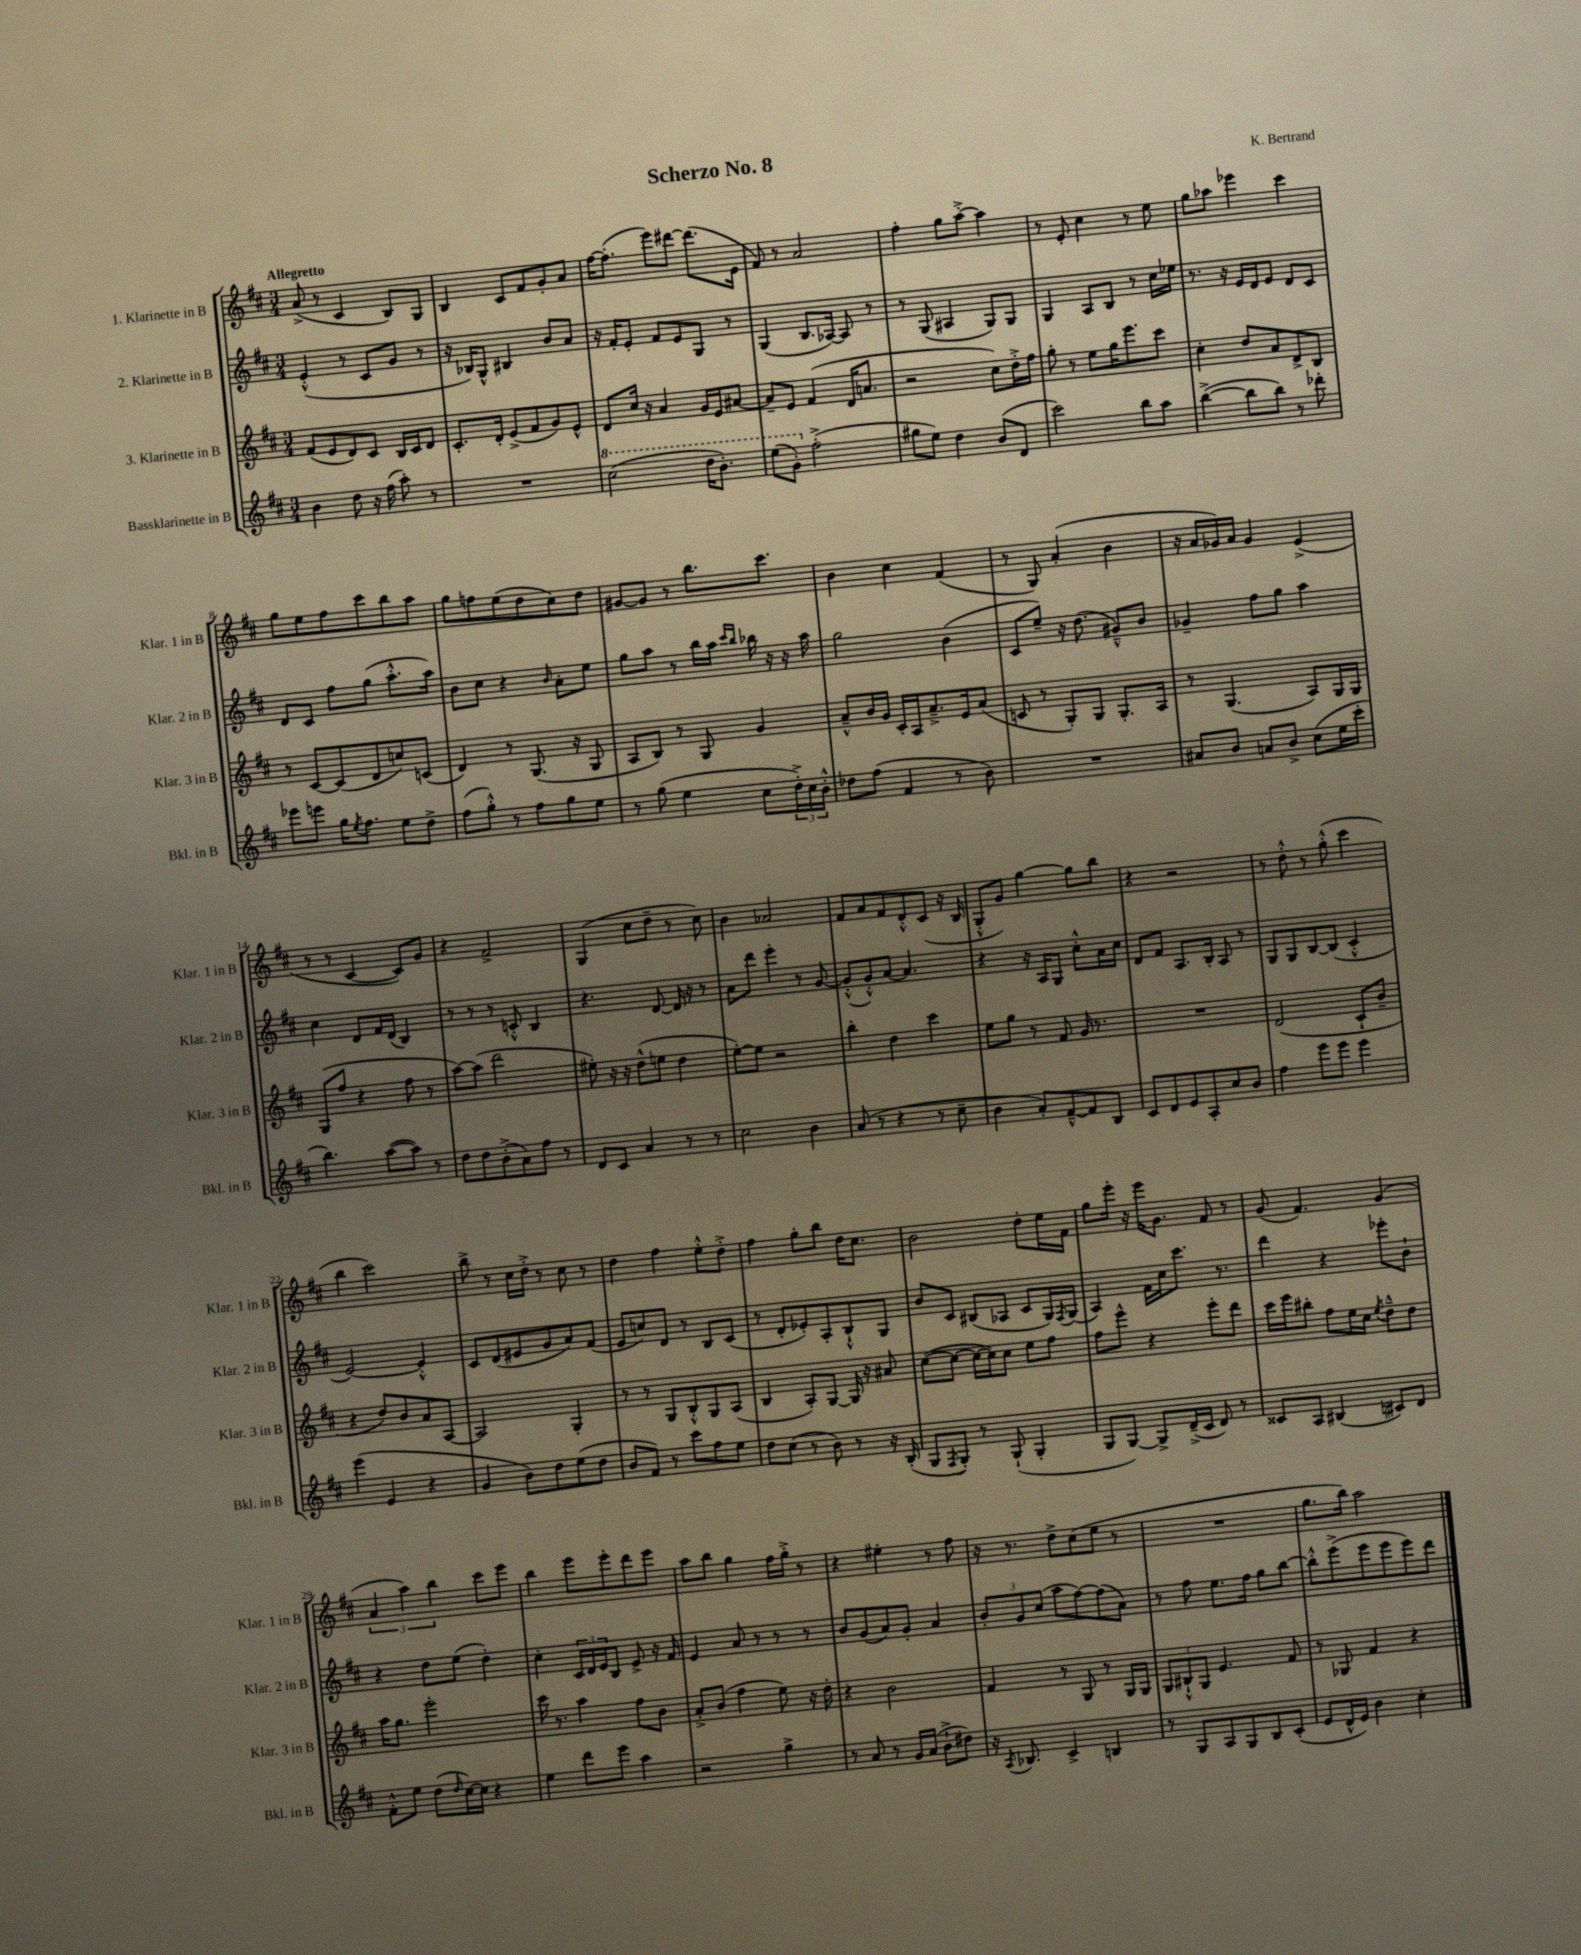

**kern	**kern	**kern	**kern
*staff4	*staff3	*staff2	*staff1
*clefG2	*clefG2	*clefG2	*clefG2
*k[f#c#]	*k[f#c#]	*k[f#c#]	*k[f#c#]
*M3/4	*M3/4	*M3/4	*M3/4
4b	(8f#	(4e'^^	(8a^
.	8e	.	8r
8dd	8d)	8r	4c#
16r	8c#	8c#	.
(16ff#	.	.	.
8aa')	16B	8g	8B)
.	16c#	.	.
8r	8d	8r	8G
=	=	=	=
2.r	8.c#'	16r	4B
.	.	16B-)	.
.	.	8G^^	.
.	16d'	.	.
.	(8e^	4B#	8c#
.	8f#	.	8f#
.	8g)	8b	8g'
.	8e^^	8a	8a
=	=	=	=
(2ccc#	8d	16r	[16ff#
.	.	16f#'	(8.ff#']
.	16cc#	8e'	.
.	16r	.	.
.	4a	8f#	8eee)
.	.	8e	[8ddd#
16ddd	16g	8G	(8.ddd#]
8.bb')	16e	.	.
.	[8a#	8r	.
.	.	.	16e
=	=	=	=
(8eee	8a#~]	(4G	8f#)
8gg')	8e	.	8r
(2ff#'^	(4f#	8.B	2a
.	.	[16A-)	.
.	16d	8A-]	.
.	8.a	.	.
.	.	8r	.
=	=	=	=
8gg#	2r	8r	4ff#'
8ee)	.	(8G	.
4dd	.	4A#	8gg
.	.	.	[8aa'^
(8b	8cc#)	8G)	4aa]
8d	16dd'^	8G	.
.	16ff#	.	.
=	=	=	=
2ccc#)	8gg'	4G	8r
.	8r	.	8e'
.	8ee	8A	4cc#
.	16gg	8B	.
.	8.eee	.	.
8bb	.	8r	8r
8aa	8ccc#	16cc#	8ee
.	.	16ee-	.
=	=	=	=
([4bb^	4cc#'	8.r	8gg
.	.	.	8aa-
.	.	16r	.
8bb]	8dd	16e	4eee-
.	.	16d	.
8bb)	8a	8e	.
8r	8d^	8d	4ccc#
8ddd-'	8B	8c#	.
=	=	=	=
8eee-	8r	8d	8gg
8eee	[8c#	8c#	8ee
16gg	(8c#]	8ff#	8ff#
8qee	.	.	.
8.ff#	.	.	.
.	8d	(8gg	8ccc#
8ee	8cc)	8.aa'^^	8bb
8dd^	(8c	.	8aa
.	.	16aa)	.
=	=	=	=
(8ff#	4d)	8b	8gg
8gg'^^)	.	8cc#	8ff
8r	8r	4r	(8ee
8ff#	(8.G	.	8dd
.	.	16qqb	.
8gg	.	8a'	8cc#)
.	16r	.	.
8ee	8G	8ee	8dd
=	=	=	=
8r	8A	8gg	[8g#
(8gg	8B)	8aa	8g#]
4ee	8r	8r	8r
.	8G	16bb	8.bb
.	.	16aa	.
.	.	16qqccc#	.
.	.	16qqbb	.
8cc#	4g	16bb-	.
.	.	16r	8.ccc#
24dd'^)	.	16r	.
24cc#	.	.	.
.	.	16aa	.
24b'^^	.	.	.
=	=	=	=
8dd-	8a~^^	2gg	4b
(8ff#	16b	.	.
.	16g	.	.
4f#	16c#'	.	4cc#
.	16A	.	.
.	8.a~^	.	.
8r	.	(4b	(4f#
.	16e	.	.
8b)	(8a	.	.
=	=	=	=
2.r	8c	8c#	8r
.	8r	8ee~)	8G)
.	8G')	16r	(4a'
.	.	(8.dd	.
.	8G	.	.
.	8.G'	8g#~^^)	4b
.	.	8b	.
.	16A	.	.
=	=	=	=
8a#	8r	4g-~	16r
.	.	.	16a
8b	(4.G	.	16g-)
.	.	.	16a
8a	.	8ff#	4g-
8b^	.	8gg	.
(8cc#	8A)	4aa	(4e^
16ee	16G	.	.
16ccc#'	16G	.	.
=	=	=	=
4.bb)	(8G	4cc#	8r
.	8ff#	.	8r
.	4r	8d	[4c#
([8aa	.	16f#	.
.	.	(16d	.
8aa])	8ff#	4B)	8c#])
8r	8r	.	8g
=	=	=	=
8dd	[8aa)	8r	4r
8dd	(8aa]	8r	.
(8b'^	2ddd	8r	2f#^
8a)	.	8c'^^	.
8ff#	.	4B	.
8r	.	.	.
=	=	=	=
8d	8ee#')	4.r	(4G
8c#	16r	.	.
.	16r	.	.
4a	(8dd^^	.	8cc#
.	8ee	[8d	8dd~
8r	4dd	16d]	8r
.	.	16r	.
8r	.	8r	8cc#)
=	=	=	=
2cc#	[8ee')	8a	4b
.	8ee]	8ddd	.
.	2r	4eee'	2a-
4b	.	8r	.
.	.	[8g	.
=	=	=	=
(8a	4bb'	(8g'^^]	8f#
8r	.	8g'^^)	8a
4r	4dd	[8a	8f#
.	.	4.a]	8d'^^
8r	4ccc#	.	(8c#
8cc#~	.	.	16r
.	.	.	16B
=	=	=	=
4b	8ee	4r	8G'^^
.	8gg	.	8g)
8a')	8r	16r	[4gg
.	.	16A	.
[8f#~^^	8f#	8G	.
8f#]	16g	8cc#'^^	8gg]
.	8.r	.	.
8B	.	16a	8bb
.	.	16cc#	.
=	=	=	=
8c#	2.r	8d	4r
8d	.	8f#	.
8e	.	8.A	2r
8A'	.	.	.
.	.	16B'	.
8cc#	.	8A	.
8b	.	8r	.
=	=	=	=
4ff#	(2d	8G	8r
.	.	8G	8dd'^^
8eee	.	[8B	8r
8eee	.	(8B]	(8gg'^^
4eee	8c#`	4c#'^^	4ccc#
.	8b~	.	.
=	=	=	=
(4eee	4r	[2e)	4bb
4e	8dd)	.	2ccc#)
.	8b	.	.
4r	8a	4e'^^]	.
.	[8A	.	.
=	=	=	=
4g	2A]	8c#	8bb^
.	.	(8d	8r
8b)	.	8e#	16cc#
.	.	.	16dd'^
8dd	.	8g	8r
(8ee	4G'	8a)	8cc#
8dd	.	(8f#	8r
=	=	=	=
8b	8r	8e	4dd
8f#)	8r	8cc)	.
8r	8G	8d	4ff#
8ccc#	8B'^^	8r	.
8ff#	8G	8B	8ee'^^
8ee	(8A	(8c#	8dd'^
=	=	=	=
8dd	4B	8r	4ff#
(8cc#	.	8d'	.
8r	8A')	8e-')	8gg'
8b)	[8G	8A'	8bb
8r	16G]	8B`^^	16dd
.	16r	.	8.cc#
16r	8a#	8G	.
(16B'	.	.	.
=	=	=	=
8G	([8cc#	8b	2b
8qF#	.	.	.
8G')	8cc#_	8c#	.
8r	16cc#_	(8B#	.
.	16cc#])	.	.
(8G`	8cc#	8A-	.
4G'	8ee	8c#	8dd'
.	8ff#	16G)	16ee
.	.	8qF#	.
.	.	(16G	16f#
=	=	=	=
8G	8ff#	4A)	8gg
[8G)	8eee^^	.	16eee'
.	.	.	16r
8G^]	4r	16f#	16eee
.	.	16cc#	8.g
(16d~^	.	8.ccc#	.
16c#	.	.	.
8d)	8eee'	.	8f#
.	.	8.r	.
8r	8ddd	.	8r
=	=	=	=
8c##	16ccc#	4ddd	(8g
.	16eee	.	.
8A	8bb#'	.	4.f#)
(4B#	8ff#	4r	.
.	16ee	.	.
.	16cc#	.	.
.	8qee	.	.
8c#)	8dd~^^	8eee-'	(4g
8d	8dd	8b`	.
=	=	=	=
8f#'^^	16aa	4r	6a
.	8.gg	.	.
8ee	.	.	.
.	.	.	6aa)
(8dd	2eee'	8dd	.
.	.	.	6bb
16qqdd	.	.	.
[16cc#)	.	(8ee	.
16cc#]	.	.	.
4r	.	4dd')	8ccc#
.	.	.	8eee
=	=	=	=
4ee	16ccc#	4cc#'	4bb
.	8.r	.	.
8ddd	4aa	24c#	8eee
.	.	24d	.
.	.	24e	.
8eee	.	8B	8eee'
4aa	8ff#	8e^	8ddd
.	8b	16r	8eee
.	.	16f#	.
=	=	=	=
2r	8a'^	4e	8aa
.	(8b	.	8bb
.	4ff#	8a	4gg
.	.	8r	.
4gg^	8ee)	8r	16ff#
.	.	.	16gg'^
.	16r	8r	8r
.	16dd'	.	.
=	=	=	=
8r	4r	8b	4r
8a	.	(8g	.
8r	2b	8a)	4ee#'
16g	.	8g'	.
(16a	.	.	.
8b`^	.	4a	8r
8dd#)	.	.	8ff#
=	=	=	=
16r	4f#	12b'	16r
8qA	.	.	.
8.B-	.	.	8.r
.	.	12g	.
.	.	(12cc#	.
4c#^	8r	8aa	8dd^
.	8G	[8ff#)	(8cc#
4B	8r	(8ff#]	8ee
.	16G	8a)	8r
.	16G	.	.
=	=	=	=
8r	12G	8r	2.r
.	12B#`^^	.	.
8G	.	8ff#	.
.	12G	.	.
8A	4.e	8.ee	.
8G	.	.	.
.	.	16ff#	.
8B	.	8gg	.
(8c#'	8f#	[8bb	.
=	=	=	=
8e	8r	8bb'^^]	8.gg
16d^^	8G-	(8eee^	.
16e)	.	.	16bb)
4b	4f#	8eee	2aa
.	.	8eee	.
4cc#'	4r	8eee)	.
.	.	8ddd	.
==	==	==	==
*-	*-	*-	*-
